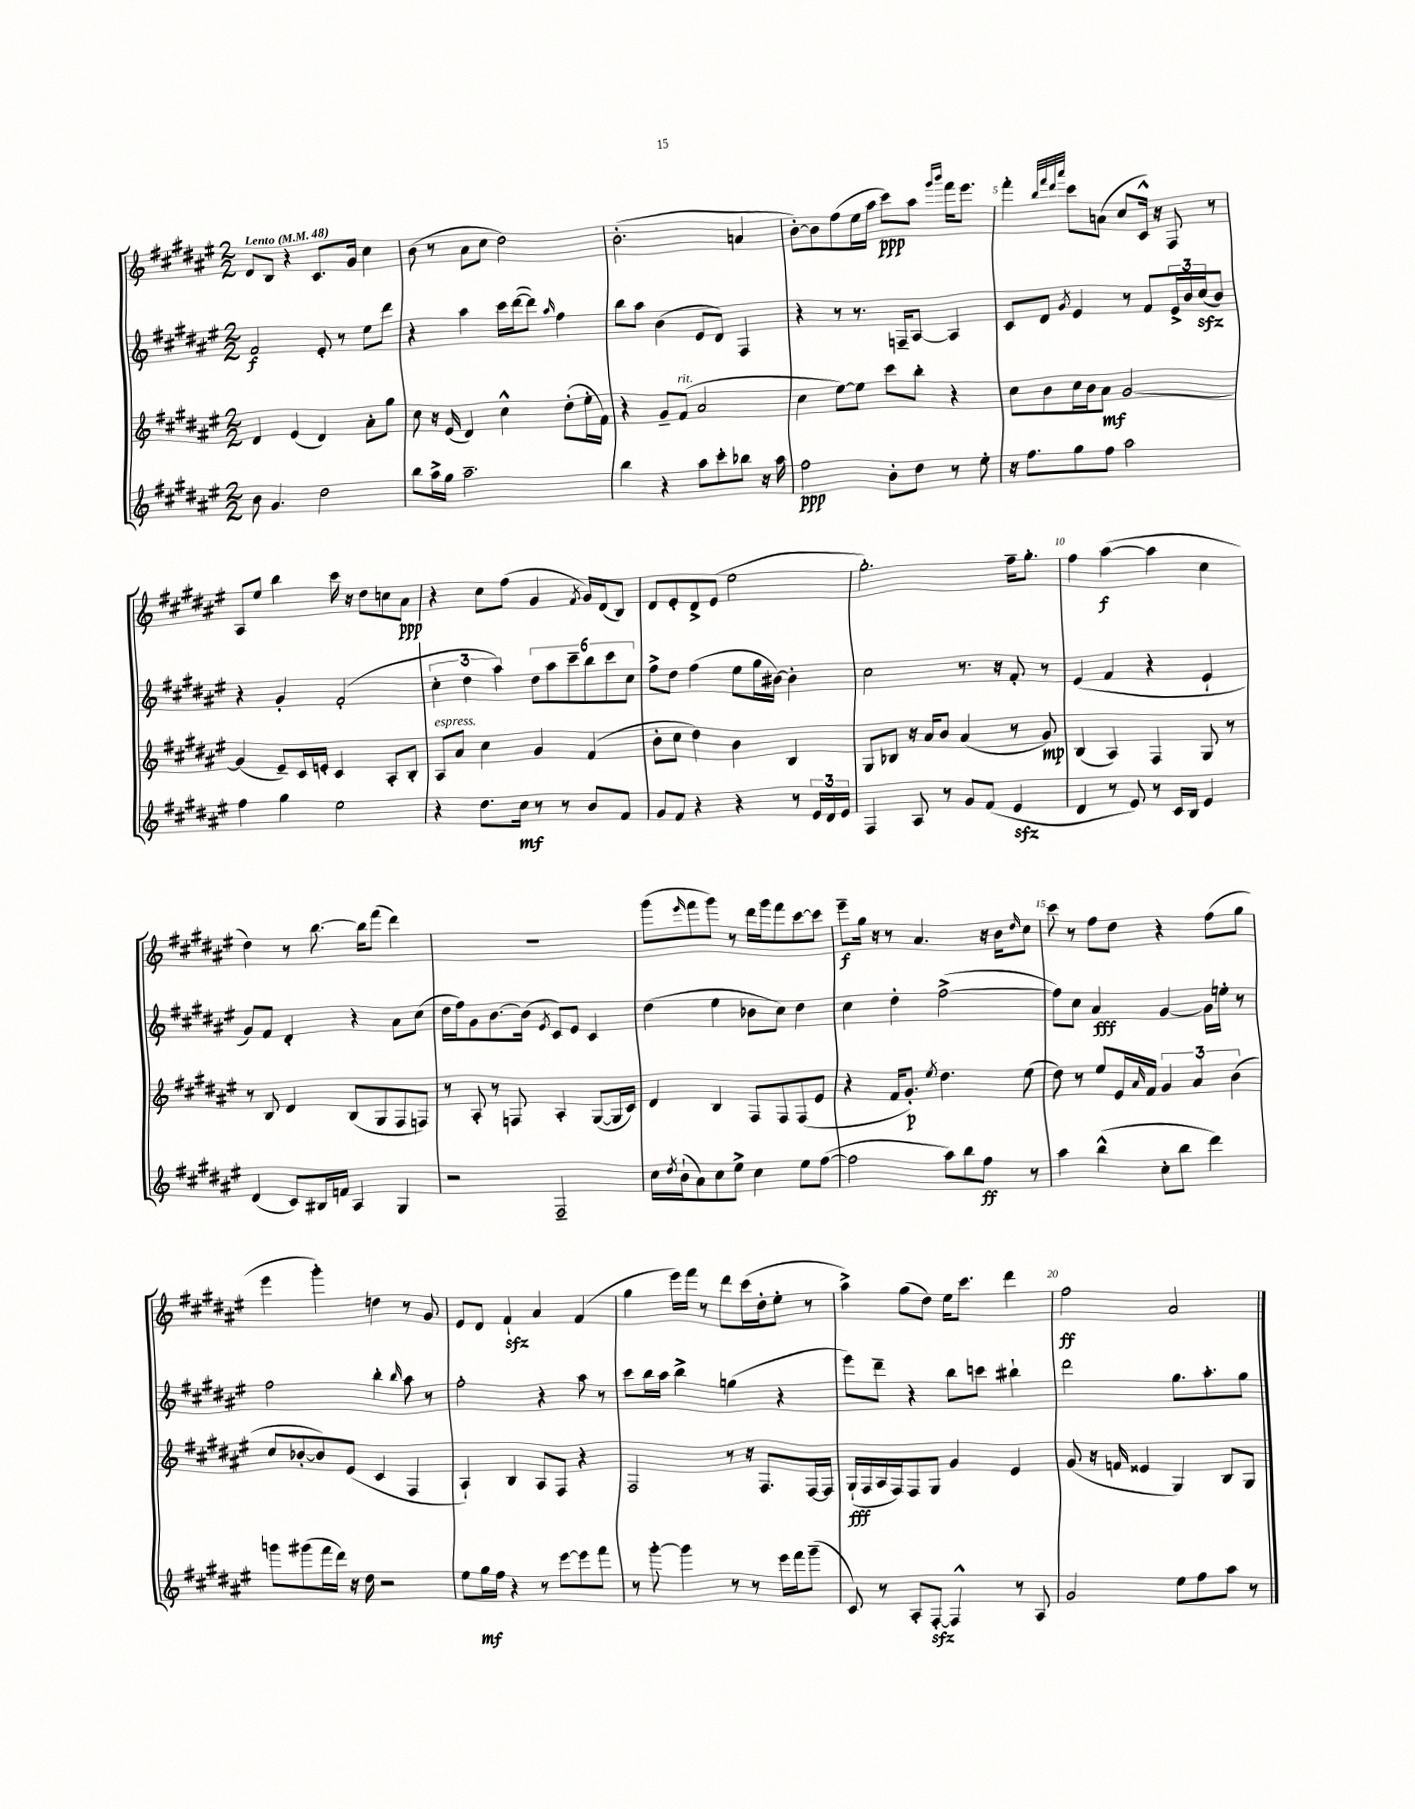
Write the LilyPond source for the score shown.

<<
\new StaffGroup <<
\new Staff = "s0" {
    \clef treble \key fis \major \numericTimeSignature \time 2/2 \tempo "Lento" 4 = 48
    dis'8 b8 r4 cis'8. gis'16 cis''4 |
    b'8( r8 ais'8 cis''8 dis''2) |
    b'2.-.( a'4 |
    b'8~-.) b'8 fis''8( eis''16 ais''16 cis'''8\ppp) ais''8 \grace { gis'''16 b'''16 } fis'''16 eis'''8. |
    fis'''4-. \grace { b''32 fis'''32 dis'''32 ais'''32 } cis'''8 a'8( cis''8 cis'16-^) r16 fis8 r8 |
    ais8 eis''8 b''4 cis'''16 r16 dis''8 c''8 ais'8\ppp |
    r4 cis''8 fis''8( gis'4 \acciaccatura { fis'8 } gis'16) dis'16( b8) |
    dis'8 eis'8-. dis'8-> eis'8( eis''2 |
    gis''2.-.) fis''16-- gis''8.-. |
    fis''4 ais''4~\f( ais''4 cis''4 |
    dis''4) r8 b''8.~ b''16 fis'''8( dis'''4) |
    R1 |
    gis'''8( \grace { eis'''16 } fis'''8 gis'''8) r8 dis'''16 gis'''16 fis'''8 cis'''8~ cis'''8 |
    eis'''8--\f gis''16 r16 r8 ais'4. r16 b'16 \grace { dis''16 } cis''8 |
    cis'''8 r8 fis''8 dis''8 r4 fis''8( gis''8 |
    eis'''4 gis'''4-.) d''4 r8 gis'8 |
    eis'8 dis'8 fis'4-!\sfz ais'4 fis'4( |
    gis''4 eis'''16) fis'''16 r8 dis'''8 cis'''16( dis''16-. eis''8-. r8 |
    ais''4->) gis''8( dis''8) eis''16 cis'''8. dis'''4 |
    fis''2\ff ais'2 \bar "|." |
}
\new Staff = "s1" {
    \clef treble \key fis \major \numericTimeSignature \time 2/2
    fis'2\f eis'8-. r8 eis''8 dis'''8 |
    r4 ais''4 cis'''16 dis'''16~( dis'''8) \grace { ais''16 } fis''4 |
    b''8 ais''8 b'4( eis'8 dis'8) fis4 |
    r4 r8 r8. f16-- ais8~ ais4 |
    cis'8 dis'8 \acciaccatura { gis'8 } eis'4 r8 fis'8 \tuplet 3/2 { eis'16-> b'16 cis''16\sfz( } b'8) |
    r4 gis'4-. fis'2-.( |
    \tuplet 3/2 { cis''4-. dis''4 ais''4) } \tuplet 6/4 { dis''8 ais''8 cis'''8-- b''8 cis'''8 cis''8 } |
    fis''8-> dis''8 fis''4( eis''8 gis''16 bis'16~) bis'4-. |
    cis''2 r8. r16 fis'8-. r8 |
    eis'4( fis'4 r4 eis'4-! |
    gis'8) fis'8 dis'4-. r4 ais'8 cis''8( |
    dis''16 fis''16) gis'8 b'8.~ b'16( \acciaccatura { eis'8 } cis'8) eis'8 cis'4 |
    dis''4( eis''4 bes'8 cis''8) dis''4 |
    cis''4 dis''4-. fis''2~->( |
    fis''8) cis''8 ais'4\fff gis'4~ gis'16 e''16-. r8 |
    fis''2 b''4-. \grace { b''16 } ais''8 r8 |
    fis''2-. r4 ais''8 r8 |
    cis'''8 b''16 ais''16 b''4-> g''4( r4 |
    eis'''8) dis'''8-- r4 b''8 c'''8 bis''4-! |
    dis'''2 gis''8. ais''8.-. gis''8 \bar "|." |
}
\new Staff = "s2" {
    \clef treble \key fis \major \numericTimeSignature \time 2/2
    dis'4 eis'4( dis'4) ais'8-. gis''8 |
    cis''8 r16 eis'16( dis'4) cis''4-^ dis''8-.( eis''16-. fis'16) |
    r4 gis'8-- fis'8^\markup { \italic "rit." }( ais'2 |
    cis''4 eis''8~) eis''8 cis'''8 b''8-. r4 |
    cis''8 b'8 cis''16 b'16 ais'8\mf gis'2~ |
    gis'4( eis'8--) cis'16 e'16-. cis'4 ais8-. b8-. |
    ais8^\markup { \italic "espress." } ais'8 cis''4 gis'4 fis'4( |
    b'8-. cis''8 dis''4) b'4 b4 |
    gis8 bes8 r16 ais'16 b'8 ais'4( r8 gis'8\mp) |
    b4( ais4) fis4 gis8 r8 |
    r8 b8 dis'4 b8( gis8 fis8 f8) |
    r8 ais8-. r8 f8 ais4-. gis8~( gis16 cis'16) |
    dis'4 b4 fis8 fis8 fis8( eis'8 |
    r4 fis'16 gis'8.-.\p) \acciaccatura { eis''8 } dis''4. eis''8( |
    dis''8) r8 eis''8 eis'16 \grace { ais'16 } fis'16 \tuplet 3/2 { gis'4 ais'4 b'4( } |
    cis''8 bes'8~-. bes'8) eis'8( cis'4 fis4 |
    ais4-!) b4 ais8 fis8 r4 |
    fis2 r8 r16 fis8. fis16~ fis16 |
    gis16-!\fff( fis16 ais16 fis16) fis8 gis8 gis'4 eis'4 |
    gis'8( r16 f'16 eisis'4 gis4) b8 gis8 \bar "|." |
}
\new Staff = "s3" {
    \clef treble \key fis \major \numericTimeSignature \time 2/2
    b'8 gis'4. dis''2 |
    b''8 ais''16-> gis''16 ais''2.-- |
    b''4 r4 ais''8 cis'''8-. bes''8 r16 ais''16 |
    fis''2\ppp b'8-. dis''8 r8 eis''8-. |
    r16 fis''8. gis''8 fis''8 ais''2 |
    fis''4 gis''4 eis''2 |
    r4 dis''8. cis''16\mf r8 r8 b'8 fis'8 |
    gis'8 fis'8 r4 r4 r8 \tuplet 3/2 { eis'16 dis'16 eis'16 } |
    fis4 ais8 r8 gis'8 fis'8( eis'4\sfz |
    dis'4 r8 eis'8) r8 cis'16 b16 eis'4 |
    dis'4( cis'8) bis16 f'16 ais4 gis4 |
    r2 fis2-- |
    cis''16 \acciaccatura { dis''8 } b'16-!( ais'8) cis''8 eis''8-> cis''4 eis''8 fis''8~( |
    fis''2 ais''8) b''8 fis''8\ff r8 |
    ais''4 b''4-^( cis''8-. b''8 dis'''4) |
    g'''8 gis'''8( fis'''16 dis'''16) r16 dis''16 r2 |
    eis''8 gis''16\mf fis''16 r4 r8 eis'''8~ eis'''8 fis'''8 |
    r8 gis'''8~-. gis'''4 r8 r8 eis'''16 fis'''16 gis'''8--( |
    cis'8) r8 ais8-. fis8~-.\sfz fis4-^ r8 ais8 |
    gis'2 eis''8 fis''8 ais''8 r8 \bar "|." |
}
>>
>>
\layout { \context { \Score \override BarNumber.break-visibility = ##(#f #t #t) barNumberVisibility = #(every-nth-bar-number-visible 5) } }
